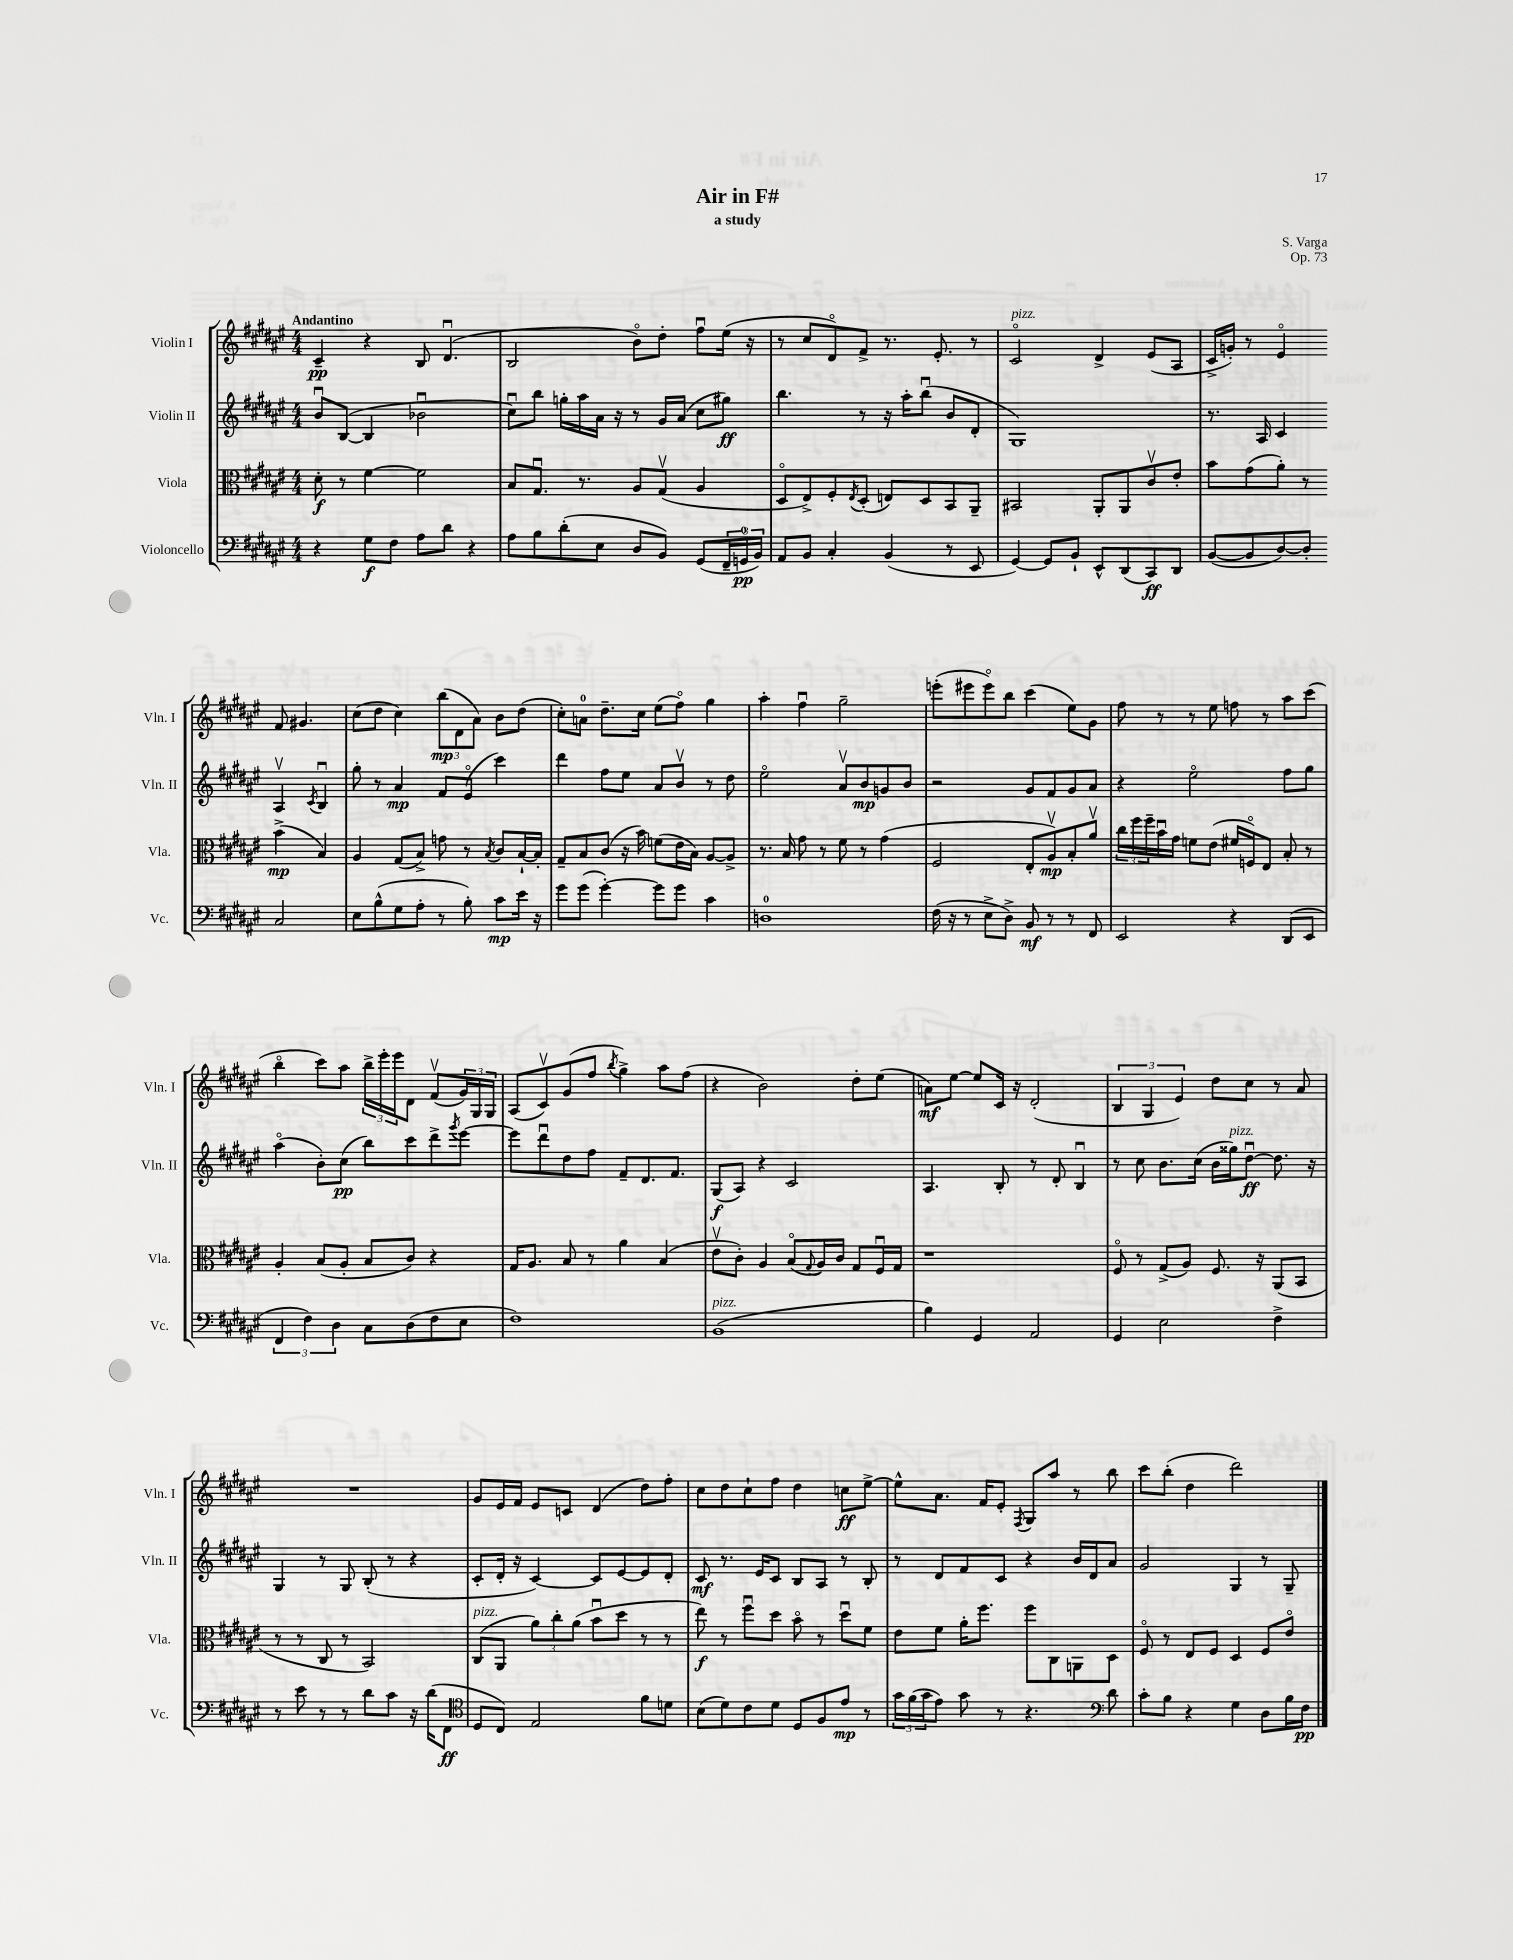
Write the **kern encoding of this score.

**kern	**dynam	**kern	**dynam	**kern	**dynam	**kern	**dynam
*part4	*part4	*part3	*part3	*part2	*part2	*part1	*part1
*staff4	*staff4	*staff3	*staff3	*staff2	*staff2	*staff1	*staff1
*I"Violoncello	*	*I"Viola	*	*I"Violin II	*	*I"Violin I	*
*I'Vc.	*	*I'Vla.	*	*I'Vln. II	*	*I'Vln. I	*
*clefF4	*	*clefC3	*	*clefG2	*	*clefG2	*
*k[f#c#g#d#a#e#]	*	*k[f#c#g#d#a#e#]	*	*k[f#c#g#d#a#e#]	*	*k[f#c#g#d#a#e#]	*
*M4/4	*	*M4/4	*	*M4/4	*	*M4/4	*
=1	=1	=1	=1	=1	=1	=1	=1
!	!	!	!	!	!	!LO:TX:a:B:t=Andantino	!
4r	.	8d#'\	f	8bu/L	.	4c#~/	pp
.	.	8r	.	([8B/J	.	.	.
8G#\L	f	[4f#\	.	4B/]	.	4r	.
8F#\J	.	.	.	.	.	.	.
8A#\L	.	2f#\]	.	2b-Xu\	.	8B/	.
8d#\J	.	.	.	.	.	(4.d#u/	.
4r	.	.	.	.	.	.	.
=2	=2	=2	=2	=2	=2	=2	=2
8A#\L	.	8B/L	.	8cc#u\L)	.	2B/	.
8B\	.	8.G#u/J	.	8bb\J	.	.	.
(8d#'\	.	.	.	16ggn'\LL	.	.	.
.	.	8.r	.	16aa#\	.	.	.
8E#\J	.	.	.	16a#\JJ	.	.	.
.	.	.	.	16r	.	.	.
8D#/L	.	8A#/L	.	8r	.	8b\L)	.
8BB/J)	.	(8G#v/J	.	16g#/LL	.	8dd#'\J	.
.	.	.	.	(16a#/JJ	.	.	.
(8GG#/L	.	4A#/	.	8cc#\L	.	8ff#u\L	.
24FF#~/L	.	.	.	8gg#X\J)	ff	(16ee#\Jk	.
24GGn/	pp	.	.	.	.	.	.
.	.	.	.	.	.	16r	.
24BB/JJ)	.	.	.	.	.	.	.
=3	=3	=3	=3	=3	=3	=3	=3
8AA#/L	.	8D#/L	.	4.bb\	.	8r	.
8BB/J	.	8E#^/)	.	.	.	8cc#/L	.
4C#'/	.	8F#'/	.	.	.	8d#/)	.
.	.	8qE#/	.	.	.	.	.
.	.	(8D#'/J	.	8r	.	8f#^/J	.
(4BB/	.	8En/L)	.	16r	.	8.r	.
.	.	.	.	16aa#'\KL	.	.	.
.	.	8D#/	.	(8bbu\J	.	.	.
.	.	.	.	.	.	8.e#'/	.
8r	.	8BB/	.	8b/L	.	.	.
8EE#/	.	8AA#~/J	.	8d#'/J	.	8r	.
=4	=4	=4	=4	=4	=4	=4	=4
!	!	!	!	!	!	!LO:TX:a:i:t=pizz.	!
[4GG#/)	.	2BB#X/	.	1G#)	.	2c#/	.
8GG#/L]	.	.	.	.	.	.	.
8BB`/J	.	.	.	.	.	.	.
8EE#^^/L	.	8AA#'/L	.	.	.	4d#^/	.
(8DD#/	.	8AA#/	.	.	.	.	.
8CC#/)	ff	8c#v/	.	.	.	(8e#/L	.
8DD#/J	.	8e#'/J	.	.	.	8A#/J	.
=5	=5	=5	=5	=5	=5	=5	=5
([8BB/L	.	8b\L	.	8.r	.	16c#^/LL	.
.	.	.	.	.	.	16gn'/JJ)	.
8BB/]	.	(8g#\	.	.	.	8r	.
.	.	.	.	16A#/	.	.	.
[8D#/)	.	8a#'\J)	.	4c#/	.	4e#/	.
8D#'/J]	.	8r	.	.	.	.	.
2C#/	.	(4b^\	mp	4A#v/	.	8f#/	.
.	.	.	.	.	.	4.g#X/	.
.	.	.	.	8qc#/	.	.	.
.	.	4B/)	.	4Bu/	.	.	.
!!LO:LB:g=z
=6	=6	=6	=6	=6	=6	=6	=6
8E#\L	.	4A#/	.	8gg#'\	.	(8cc#\L	.
(8B^^\	.	.	.	8r	.	8dd#\J	.
8G#\	.	(8G#/L	.	4a#/	mp	4cc#\)	.
8A#'\J	.	8B^/J)	.	.	.	.	.
8r	.	8gn\	.	8f#/L	.	(12bb\L	mp
.	.	.	.	.	.	12d#\	.
8B'\)	.	8r	.	(8e#/J	.	.	.
.	.	.	.	.	.	12a#\J)	.
.	.	8qB/	.	.	.	.	.
8c#\L	mp	8c#/L	.	4ccc#\)	.	8b\L	.
16e#\Jk	.	[16B`/L	.	.	.	(8dd#\J	.
16r	.	16B'/JJ]	.	.	.	.	.
=7	=7	=7	=7	=7	=7	=7	=7
8g#\L	.	8G#~/L	.	4ddd#\	.	8cc#'\L)	.
(8g#\J	.	8B/	.	.	.	8an\J	.
[4g#'\)	.	(8c#/J	.	8ff#\L	.	8.dd#~\L	.
.	.	16r	.	8ee#\J	.	.	.
.	.	16b\)	.	.	.	16cc#\Jk	.
8g#\L]	.	(8fn\L	.	8a#/L	.	(8ee#\L	.
8g#\J	.	16e#\L	.	8bv/J	.	8ff#\J)	.
.	.	16B\JJ)	.	.	.	.	.
4c#\	.	[8A#/L	.	8r	.	4gg#\	.
.	.	8A#^/J]	.	8dd#\	.	.	.
=8	=8	=8	=8	=8	=8	=8	=8
1Dn	.	8.r	.	2ee#\	.	4aa#'\	.
.	.	16B/	.	.	.	.	.
.	.	8g#\	.	.	.	4ff#u\	.
.	.	8r	.	.	.	.	.
.	.	8f#\	.	8a#v/L	.	2gg#~\	.
.	.	8r	.	8b/	mp	.	.
.	.	(4g#\	.	8gn/	.	.	.
.	.	.	.	8b/J	.	.	.
=9	=9	=9	=9	=9	=9	=9	=9
(16F#\	.	2F#/	.	2r	.	(8eeen'\L	.
16r	.	.	.	.	.	.	.
8r	.	.	.	.	.	8eee#X\	.
8E#^\L	.	.	.	.	.	8eee#\)	.
8D#^\J)	.	.	.	.	.	8bb\J	.
8BB/	mf	8E#'/L	.	8g#/L	.	(4ccc#\	.
8r	.	8A#v/)	mp	8f#/	.	.	.
8r	.	8B'/	.	8g#/	.	8ee#\L)	.
8FF#/	.	8a#v/J	.	8a#/J	.	8g#\J	.
=10	=10	=10	=10	=10	=10	=10	=10
2EE#/	.	24cc#\LL	.	4r	.	8ff#\	.
.	.	24ff#\	.	.	.	.	.
.	.	24ff#~\	.	.	.	.	.
.	.	16bu\	.	.	.	8r	.
.	.	16g#\JJ	.	.	.	.	.
.	.	8fn\L	.	2ee#\	.	8r	.
.	.	(8e#\J	.	.	.	8ee#\	.
4r	.	16f#X/LL	.	.	.	8ffn\	.
.	.	16Fn/J)	.	.	.	.	.
.	.	8E#/J	.	.	.	8r	.
(8DD#/L	.	8B'/	.	8ff#\L	.	8aa#\L	.
8EE#/J	.	8r	.	8gg#\J	.	(8ccc#\J	.
!!LO:LB:g=z
=11	=11	=11	=11	=11	=11	=11	=11
6FF#/	.	4A#'/	.	(4aa#\	.	4bb\	.
6F#\)	.	.	.	.	.	.	.
.	.	(8B/L	.	8b'\L)	.	8ccc#\L)	.
6D#\	.	.	.	.	.	.	.
.	.	8A#'/J	.	(8cc#\J	pp	8aa#\J	.
8C#\L	.	8B/L	.	8bb\L)	.	24bb^\LL	.
.	.	.	.	.	.	24eee#'\	.
.	.	.	.	.	.	24eee#\J	.
(8D#\	.	8c#/J)	.	8ccc#\	.	8d#\J	.
8F#\	.	4r	.	8ddd#^\	.	(8f#v/L	.
.	.	.	.	8qggg#/	.	.	.
8E#\J	.	.	.	[8eee#\J	.	24g#/L)	.
.	.	.	.	.	.	24G#/	.
.	.	.	.	.	.	24G#/JJ	.
=12	=12	=12	=12	=12	=12	=12	=12
1F#)	.	16G#/KL	.	8eee#\L]	.	(8A#/L	.
.	.	8.A#/J	.	.	.	.	.
.	.	.	.	8ddd#u\	.	8c#v/)	.
.	.	8B/	.	8dd#\	.	(8g#/	.
.	.	8r	.	8ff#\J	.	8ff#/J	.
.	.	.	.	.	.	8qbb/	.
.	.	4a#\	.	8f#~/L	.	4gg#^\)	.
.	.	.	.	8.d#/	.	.	.
.	.	(4B/	.	.	.	8aa#\L	.
.	.	.	.	8.f#/J	.	.	.
.	.	.	.	.	.	(8ff#\J	.
=13	=13	=13	=13	=13	=13	=13	=13
!LO:TX:a:i:t=pizz.	!	!	!	!	!	!	!
(1BB	.	8e#v\L	.	(8G#/L	f	4r	.
.	.	8c#'\J)	.	8A#/J)	.	.	.
.	.	4A#/	.	4r	.	2b\)	.
.	.	(8B/L	.	2c#/	.	.	.
.	.	8qqG#/	.	.	.	.	.
.	.	16A#/L)	.	.	.	.	.
.	.	16c#/JJ	.	.	.	.	.
.	.	8G#/L	.	.	.	8dd#'\L	.
.	.	16F#u/L	.	.	.	(8ee#\J	.
.	.	16G#/JJ	.	.	.	.	.
=14	=14	=14	=14	=14	=14	=14	=14
4B\)	.	1r	.	4.A#/	.	8an\L)	mf
.	.	.	.	.	.	[8ee#\J	.
4GG#/	.	.	.	.	.	8ee#/L]	.
.	.	.	.	8B'/	.	16c#/Jk	.
.	.	.	.	.	.	16r	.
2AA#/	.	.	.	8r	.	(2d#'/	.
.	.	.	.	8d#'/	.	.	.
.	.	.	.	4Bu/	.	.	.
=15	=15	=15	=15	=15	=15	=15	=15
4GG#/	.	8F#/	.	8r	.	6B/	.
.	.	8r	.	8cc#\	.	.	.
.	.	.	.	.	.	6G#/	.
2E#\	.	(8G#^/L	.	8.b\L	.	.	.
.	.	.	.	.	.	6e#/)	.
.	.	8A#/J)	.	.	.	.	.
.	.	.	.	(16cc#\Jk	.	.	.
.	.	8.F#/	.	16b\LL	.	8dd#\L	.
!	!	!	!	!LO:TX:a:i:t=pizz.	!	!	!
.	.	.	.	16gg##X\J)	.	.	.
.	.	.	.	[8dd#u\J	ff	8cc#\J	.
.	.	16r	.	.	.	.	.
4F#^\	.	(8AA#/L	.	8.dd#\]	.	8r	.
.	.	8BB/J	.	.	.	8a#/	.
.	.	.	.	16r	.	.	.
!!LO:LB:g=z
=16	=16	=16	=16	=16	=16	=16	=16
8r	.	8r	.	4G#/	.	1r	.
8e#\	.	8r	.	.	.	.	.
8r	.	8C#/	.	8r	.	.	.
8r	.	8r	.	8G#/	.	.	.
8d#\L	.	2BB/)	.	(8B'/	.	.	.
8c#\J	.	.	.	8r	.	.	.
16r	.	.	.	4r	.	.	.
(16d#\KL	.	.	.	.	.	.	.
8FF#\J	ff	.	.	.	.	.	.
=17	=17	=17	=17	=17	=17	=17	=17
*clefC4	*	*	*	*	*	*	*
!	!	!LO:TX:a:i:t=pizz.	!	!	!	!	!
8D#/L	.	(8C#/L	.	8c#'/L	.	8g#/L	.
8C#/J)	.	8AA#/J	.	16d#'/Jk	.	16e#/L	.
.	.	.	.	16r	.	16f#/JJ	.
2E#/	.	12a#\L)	.	[4c#/)	.	8e#/L	.
.	.	12cc#'\	.	.	.	.	.
.	.	.	.	.	.	8cn/J	.
.	.	(12a#\J	.	.	.	.	.
.	.	8bu\L	.	8c#/L]	.	(4d#/	.
.	.	8dd#\J	.	[8e#/	.	.	.
8f#\L	.	8r	.	8e#/]	.	8dd#\L)	.
8dn\J	.	8r	.	8d#'/J	.	8ff#'\J	.
=18	=18	=18	=18	=18	=18	=18	=18
(8B\L	.	8ee#\)	f	8c#/	mf	8cc#\L	.
8d#\)	.	8r	.	8.r	.	8dd#\	.
8c#\	.	8ff#u\L	.	.	.	8cc#`\	.
.	.	.	.	16e#/KL	.	.	.
8d#\J	.	8dd#\J	.	8c#/J	.	8ff#\J	.
8D#/L	.	8b\	.	8B/L	.	4dd#\	.
8F#/	.	8r	.	8A#/J	.	.	.
8e#/J	mp	8dd#u\L	.	8r	.	8ccn\L	ff
8r	.	8f#\J	.	8B'/	.	[8ee#^\J	.
=19	=19	=19	=19	=19	=19	=19	=19
24g#\LL	.	8e#\L	.	8r	.	8ee#^^\L]	.
(24f#\	.	.	.	.	.	.	.
24g#\J	.	.	.	.	.	.	.
8e#\J)	.	8f#\J	.	8d#/L	.	8.a#\J	.
8g#\	.	16a#'\KL	.	8f#/	.	.	.
.	.	8.ff#\J	.	.	.	16f#/KL	.
8r	.	.	.	8c#/J	.	8e#'/J	.
.	.	.	.	.	.	8qF#/	.
4.r	.	8ff#\L	.	4r	.	8G#/L	.
.	.	8C#\	.	.	.	8aa#/J	.
.	.	8AAn\	.	16b/LL	.	8r	.
.	.	.	.	16d#/J	.	.	.
*clefF4	*	*	*	*	*	*	*
8d#\	.	8D#\J	.	8a#/J	.	8bb\	.
=20	=20	=20	=20	=20	=20	=20	=20
8c#'\L	.	8F#/	.	2g#/	.	8ccc#\L	.
8B\J	.	8r	.	.	.	(8bb'\J	.
4r	.	8E#/L	.	.	.	4dd#\	.
.	.	8F#/J	.	.	.	.	.
4G#\	.	4D#/	.	4G#/	.	2ddd#\)	.
8D#\L	.	8F#/L	.	8r	.	.	.
16B\L	.	8e#/J	.	8G#~/	.	.	.
16F#\JJ	pp	.	.	.	.	.	.
==	==	==	==	==	==	==	==
*-	*-	*-	*-	*-	*-	*-	*-
